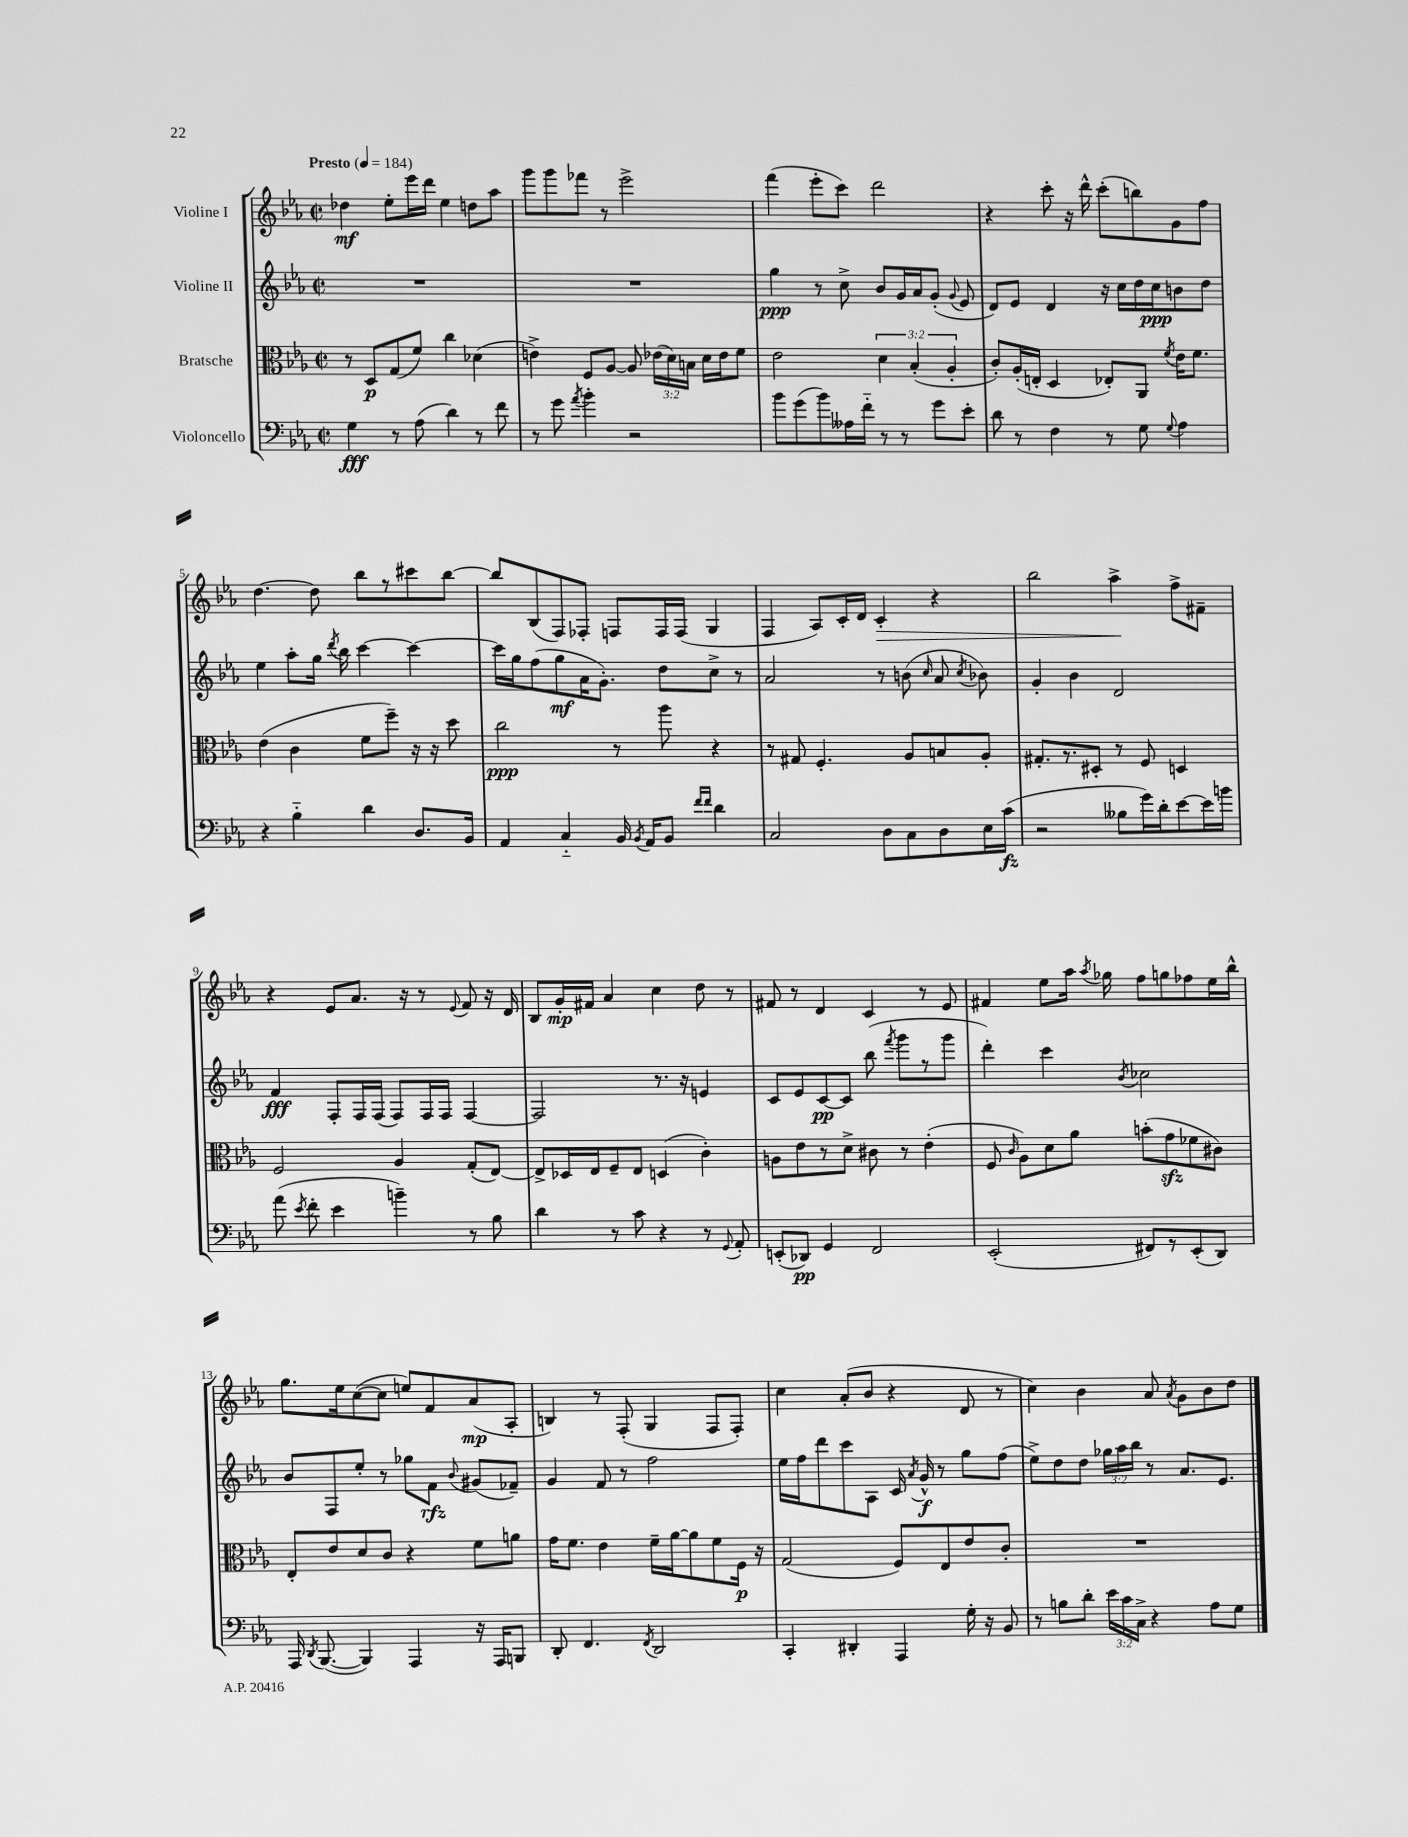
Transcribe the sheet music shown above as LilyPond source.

<<
\new StaffGroup <<
\new Staff = "s0" \with { instrumentName = "Violine I" } {
    \clef treble \key ees \major \defaultTimeSignature \time 2/2 \tempo "Presto" 4 = 184
    \autoBeamOff des''4\mf ees''8[-. ees'''16 d'''16] ees''4 d''8[ aes''8] |
    g'''8[ g'''8 fes'''8] r8 ees'''2-> |
    f'''4( ees'''8[-. c'''8]) d'''2 |
    r4 c'''8-. r16 d'''16-^ c'''8[-.( b''8) g'8 f''8] |
    d''4.~ d''8 bes''8[ r8 cis'''8 bes''8]~ |
    bes''8[ bes8( f8) fes8]-. f8[ f16 f16]( g4 |
    f4 aes8[) c'16-. d'16] c'4-.\> r4 |
    bes''2 aes''4->\! f''8[-> fis'8]-- |
    r4 ees'8[ aes'8.] r16 r8 \appoggiatura { ees'8 } f'8 r16 d'16 |
    bes8[ g'16-.\mp fis'16] aes'4 c''4 d''8 r8 |
    fis'8 r8 d'4 c'4 r8 ees'8 |
    fis'4 ees''8[ aes''16] \acciaccatura { aes''8 } ges''16 f''8[ g''8 fes''8 ees''16 bes''16]-^ |
    g''8.[ ees''16 c''8~( c''8] e''8[) f'8 aes'8\mp( aes8]-. |
    b4) r8 f8-.( g4 f8[ f8]-.) |
    c''4 aes'8[-.( bes'8] r4 d'8 r8 |
    c''4) bes'4 aes'8 \acciaccatura { aes'8 } g'8[ bes'8 d''8] \bar "|." |
}
\new Staff = "s1" \with { instrumentName = "Violine II" } {
    \clef treble \key ees \major \defaultTimeSignature \time 2/2 \override Staff.TupletNumber.text = #tuplet-number::calc-fraction-text
    \autoBeamOff R1 |
    R1 |
    g''4\ppp r8 c''8-> bes'8[ g'16 aes'16 g'8]-.( \appoggiatura { g'8 } ees'8 |
    d'8[) ees'8] d'4 r16 c''16[ d''16 c''16\ppp b'8 d''8] |
    ees''4 aes''8[-. g''16] \acciaccatura { d'''8 } bes''16 c'''4~ c'''4~ |
    c'''16[ g''16 f''8( g''8\mf aes'16 g'8.]-.) d''8[ c''8]-> r8 |
    aes'2 r8 b'8( \grace { c''16 } aes'8 \acciaccatura { c''8 } bes'8) |
    g'4-. bes'4 d'2 |
    f'4\fff f8[-. f16 f16]( f8[) f16 f16] f4~ |
    f2 r8. r16 e'4 |
    c'8[ ees'8 c'8~\pp c'8] bes''8( \acciaccatura { f'''8 } g'''8[ r8 g'''8] |
    d'''4-.) c'''4 \acciaccatura { bes'8 } ces''2 |
    bes'8[ f8 ees''8]-. r8 ges''8[ f'8]\rfz \appoggiatura { bes'8 } gis'8[( fes'8]--) |
    g'4 f'8 r8 f''2 |
    ees''16[ f''16 d'''8 c'''8 aes8] c'16 \acciaccatura { aes'8 } g'16-^\f r8 g''8[ f''8]( |
    ees''8[->) d''8 d''8] \tuplet 3/2 { ges''16[ aes''16 bes''16] } r8 aes'8.[ ees'8.] \bar "|." |
}
\new Staff = "s2" \with { instrumentName = "Bratsche" } {
    \clef alto \key ees \major \defaultTimeSignature \time 2/2 \override Staff.TupletNumber.text = #tuplet-number::calc-fraction-text
    \autoBeamOff r8 d8[\p g8( f'8]) c''4 des'4( |
    e'4->) f8[ aes8]~ aes8 \tuplet 3/2 { ees'16[( d'16) b16] } d'16[ ees'16 f'8] |
    ees'2 \tuplet 3/2 { d'4 bes4-.( aes4-. } |
    c'8[-.) aes16-.( e16]-. d4 ees8[-.) aes,8] \acciaccatura { f'8 } ees'16[ f'8.] |
    ees'4( c'4 f'8[ f''8]--) r16 r16 d''8 |
    c''2\ppp r8 aes''8 r4 |
    r8 gis8 f4.-. aes8[ b8 aes8]-. |
    gis8.[-. r8. dis8]-. r8 f8 d4 |
    f2 aes4 g8[-.( ees8]~) |
    ees8[-> des16 ees16 f8-- ees8] d4( c'4-.) |
    a8[ ees'8 r8 d'8]-> cis'8 r8 ees'4-.( |
    f8 \grace { c'16 } aes8[) d'8 aes'8] b'8[-.( g'8\sfz fes'8 cis'8]) |
    ees8[-. ees'8 d'8 c'8] r4 f'8[ a'8] |
    g'16[ f'8.] ees'4 f'16[-- aes'16~ aes'8 f'8 f16]\p r16 |
    g2( f8[) ees8 ees'8 c'8]-. |
    R1 \bar "|." |
}
\new Staff = "s3" \with { instrumentName = "Violoncello" } {
    \clef bass \key ees \major \defaultTimeSignature \time 2/2 \override Staff.TupletNumber.text = #tuplet-number::calc-fraction-text
    \autoBeamOff g4\fff r8 aes8( d'4) r8 f'8 |
    r8 g'8 \acciaccatura { aes'8 } bes'4-. r2 |
    bes'8[ g'8( bes'8) aeses16 f'16]-_ r8 r8 g'8[ ees'8]-. |
    d'8 r8 f4 r8 g8 \appoggiatura { g8 } aes4 |
    r4 bes4-_ d'4 d8.[ bes,16] |
    aes,4 c4-_ bes,16 \acciaccatura { bes,8 } aes,16[ bes,8] \grace { f'16[ f'16] } d'4 |
    c2 d8[ c8 d8 ees16 c'16]\fz( |
    r2 beses8[ g'16) d'16-. ees'8~ ees'16 b'16] |
    aes'8( \acciaccatura { ees'8 } f'8-. ees'4 b'4--) r8 bes8 |
    d'4 r8 c'8 r4 r8 \appoggiatura { g,8 } aes,8-. |
    e,8[-.( des,8]\pp) g,4 f,2 |
    ees,2-.( fis,8[) r8 ees,8-.( d,8]) |
    aes,,16 \acciaccatura { d,8 } bes,,8.~( bes,,4) aes,,4 r16 aes,,16[ b,,8] |
    d,8-. f,4. \acciaccatura { f,8 } d,2 |
    c,4-. dis,4-. aes,,4 g16-. r16 bes,8 |
    r8 b8[ d'8]-. \tuplet 3/2 { ees'16[ c'16 c16]-> } r4 aes8[ g8] \bar "|." |
}
>>
>>
